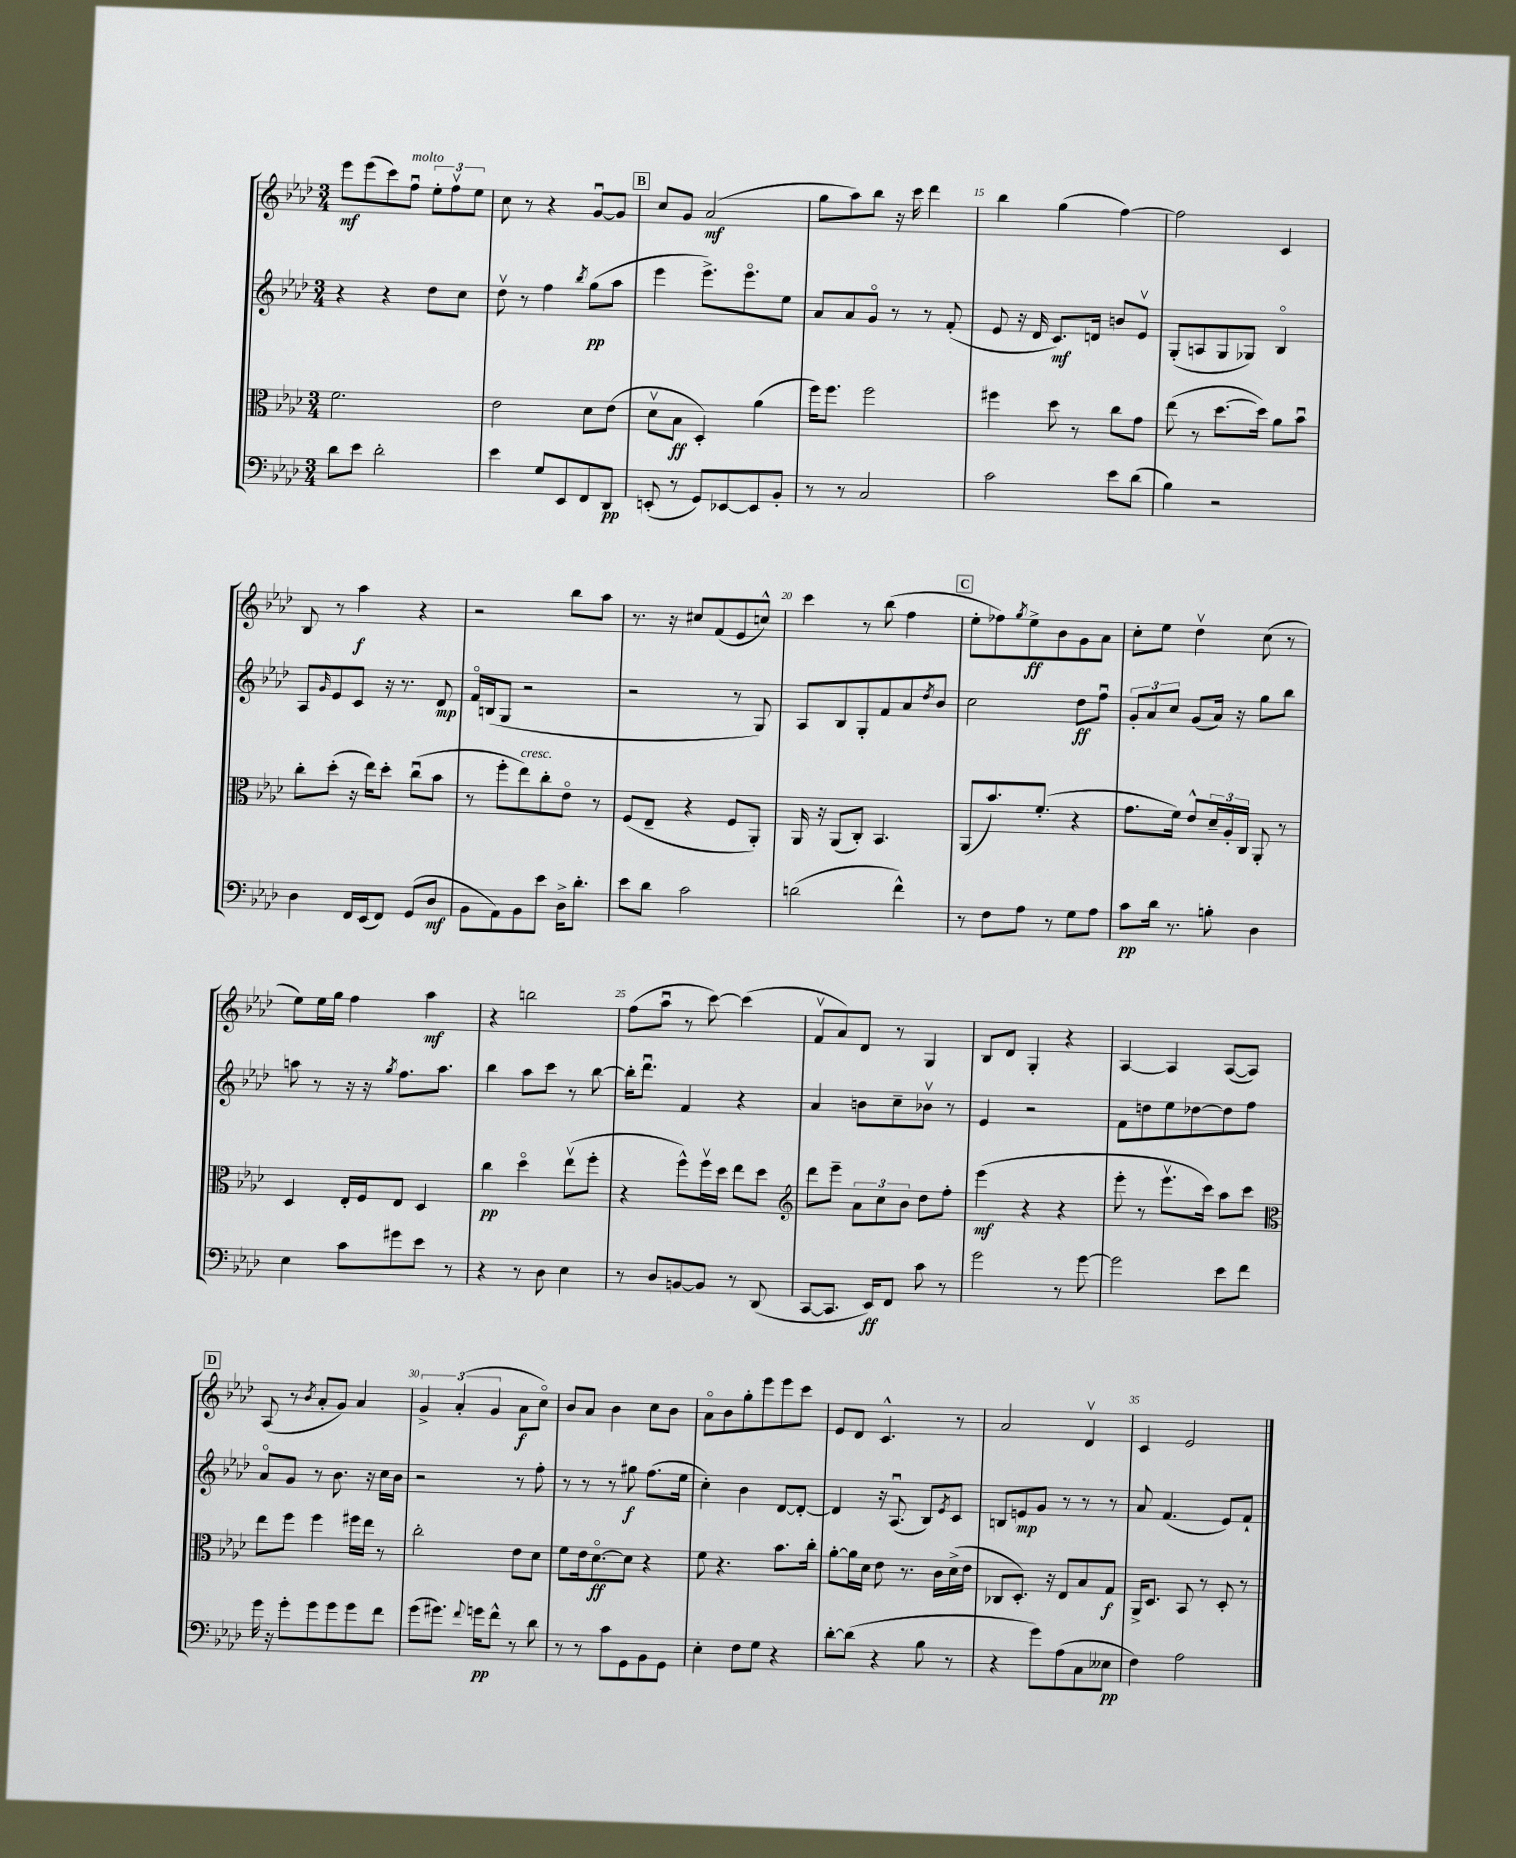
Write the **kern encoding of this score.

**kern	**dynam	**kern	**dynam	**kern	**dynam	**kern	**dynam
*part4	*part4	*part3	*part3	*part2	*part2	*part1	*part1
*staff4	*staff4	*staff3	*staff3	*staff2	*staff2	*staff1	*staff1
*clefF4	*	*clefC3	*	*clefG2	*	*clefG2	*
*k[b-e-a-d-]	*	*k[b-e-a-d-]	*	*k[b-e-a-d-]	*	*k[b-e-a-d-]	*
*M3/4	*	*M3/4	*	*M3/4	*	*M3/4	*
=11	=11	=11	=11	=11	=11	=11	=11
8d-\L	.	2.f\	.	4r	.	8eee-\L	mf
8e-\J	.	.	.	.	.	(8eee-\	.
2d-'\	.	.	.	4r	.	8ccc\)	.
!	!	!	!	!	!	!LO:TX:a:i:t=molto	!
.	.	.	.	.	.	8ffu\J	.
.	.	.	.	8dd-\L	.	12ee-'\L	.
.	.	.	.	.	.	12ffv\	.
.	.	.	.	8cc\J	.	.	.
.	.	.	.	.	.	12ee-\J	.
=12	=12	=12	=12	=12	=12	=12	=12
4e-\	.	2e-\	.	8dd-v\	.	8cc\	.
.	.	.	.	8r	.	8r	.
8G/L	.	.	.	4ff\	.	4r	.
8EE-/	.	.	.	.	.	.	.
.	.	.	.	8qbb-/	.	.	.
8FF/	.	8d-\L	.	(8gg\L	pp	[8gu/L	.
8DD-/J	pp	(8e-\J	.	8aa-\J	.	8g/J]	.
!!LO:REH:place=s1:t=B
=13	=13	=13	=13	=13	=13	=13	=13
(8EEn'/	.	8d-v\L	.	4eee-\	.	8cc/L	.
8r	.	8B-\J	ff	.	.	8g/J	.
8GG/L)	.	4D-'/)	.	8.eee-^\L)	.	(2a-/	mf
[8EE-X/	.	.	.	.	.	.	.
.	.	.	.	8.eee-\	.	.	.
8EE-/]	.	(4a-\	.	.	.	.	.
8BB-'/J	.	.	.	8ee-\J	.	.	.
=14	=14	=14	=14	=14	=14	=14	=14
8r	.	16ff\KL)	.	8a-/L	.	8gg\L	.
.	.	8.ff\J	.	.	.	.	.
8r	.	.	.	8a-/	.	8aa-\)	.
2C/	.	2ff\	.	8g/J	.	8bb-\J	.
.	.	.	.	8r	.	16r	.
.	.	.	.	.	.	16ccc\	.
.	.	.	.	8r	.	4ddd-\	.
.	.	.	.	(8f'/	.	.	.
=15	=15	=15	=15	=15	=15	=15	=15
2c\	.	4ff#X\	.	8e-/	.	4bb-\	.
.	.	.	.	16r	.	.	.
.	.	.	.	16d-/	.	.	.
.	.	8dd-\	.	8.c/L)	mf	(4gg\	.
.	.	8r	.	.	.	.	.
.	.	.	.	16dn/Jk	.	.	.
8e-\L	.	8cc\L	.	8bn/L	.	[4ff\)	.
(8d-\J	.	8g\J	.	8e-v/J	.	.	.
=16	=16	=16	=16	=16	=16	=16	=16
4B-\)	.	(8ee-\	.	(8G'/L	.	2ff\]	.
.	.	8r	.	8An/	.	.	.
2r	.	[8.dd-\L	.	8G/	.	.	.
.	.	.	.	8G-X/J)	.	.	.
.	.	16dd-\Jk])	.	.	.	.	.
.	.	8a-\L	.	4B-/	.	4c/	.
.	.	8b-u\J	.	.	.	.	.
!!LO:LB:g=z
=17	=17	=17	=17	=17	=17	=17	=17
4D-\	.	8cc'\L	.	8A-/L	.	8B-/	.
.	.	.	.	16qqg/	.	.	.
.	.	(8dd-'\J	.	8e-/	.	8r	.
16FF/LL	.	16r	.	8c/J	.	4aa-\	f
(16EE-/J	.	16ee-\KL)	.	.	.	.	.
8FF/J)	.	8dd-'\J	.	16r	.	.	.
.	.	.	.	8.r	.	.	.
(8GG/L	.	(8ccu\L	.	.	.	4r	.
8D-/J	mf	8b-\J	.	8d-/	mp	.	.
=18	=18	=18	=18	=18	=18	=18	=18
8BB-\L	.	8r	.	16f/LL	.	2r	.
.	.	.	.	(16Bn/J	.	.	.
8AA-\)	.	8ff'\L	.	8G/J	.	.	.
!	!	!LO:TX:a:i:t=cresc.	!	!	!	!	!
8BB-\	.	8ee-\)	.	2r	.	.	.
8e-\J	.	8cc'\	.	.	.	.	.
16D-^\KL	.	8e-\J	.	.	.	8bb-\L	.
8.d-'\J	.	.	.	.	.	.	.
.	.	8r	.	.	.	8aa-\J	.
=19	=19	=19	=19	=19	=19	=19	=19
8e-\L	.	(8F/L	.	2r	.	8.r	.
8d-\J	.	8E-~/J	.	.	.	.	.
.	.	.	.	.	.	16r	.
2c\	.	4r	.	.	.	8cc#X/L	.
.	.	.	.	.	.	(8f/	.
.	.	8F/L	.	8r	.	8e-/	.
.	.	8AA-'/J)	.	8G/)	.	8ccn^^/J)	.
=20	=20	=20	=20	=20	=20	=20	=20
(2dn\	.	16AA-/	.	8A-/L	.	4ccc\	.
.	.	16r	.	.	.	.	.
.	.	(8AA-/L	.	8B-/	.	.	.
.	.	8C'/J)	.	8G'/	.	8r	.
.	.	4.BB-/	.	8f/	.	(8bb-\	.
4f^^\)	.	.	.	8a-/	.	4ff\	.
.	.	.	.	8qdd-/	.	.	.
.	.	.	.	8b-/J	.	.	.
!!LO:REH:place=s1:t=C
=21	=21	=21	=21	=21	=21	=21	=21
8r	.	(8AA-/L	.	2cc\	.	8ee-'\L	.
8F\L	.	8.b-/)	.	.	.	8ff-X\)	.
.	.	.	.	.	.	8qgg/	.
8A-\J	.	.	.	.	.	8ee-^\	ff
.	.	(8.f'/J	.	.	.	.	.
8r	.	.	.	.	.	8b-\	.
8G\L	.	4r	.	8dd-\L	ff	8g\	.
8A-\J	.	.	.	8ffu\J	.	8a-\J	.
=22	=22	=22	=22	=22	=22	=22	=22
8c\L	pp	8.g\L	.	12g'/L	.	8cc'\L	.
.	.	.	.	12a-/	.	.	.
16d-\Jk	.	.	.	.	.	8ee-\J	.
.	.	.	.	12cc/J	.	.	.
8.r	.	16f\Jk)	.	.	.	.	.
.	.	8e-^^/L	.	(8g/L	.	4dd-v\	.
8Bn'\	.	24d-~/L	.	16a-/Jk)	.	.	.
.	.	24A-'/	.	.	.	.	.
.	.	.	.	16r	.	.	.
.	.	24C/JJ	.	.	.	.	.
4D-\	.	8AA-'/	.	8gg\L	.	(8cc\	.
.	.	8r	.	8bb-\J	.	8r	.
!!LO:LB:g=z
=23	=23	=23	=23	=23	=23	=23	=23
4E-\	.	4D-/	.	8aan\	.	8ee-\L)	.
.	.	.	.	8r	.	16ee-\L	.
.	.	.	.	.	.	16gg\JJ	.
8c\L	.	16E-'/LL	.	16r	.	4ff\	.
.	.	16F/J	.	16r	.	.	.
.	.	.	.	8qgg/	.	.	.
8g#X\	.	8E-/J	.	8.ff\L	.	.	.
8e-\J	.	4D-/	.	.	.	4aa-\	mf
.	.	.	.	8.aa\J	.	.	.
8r	.	.	.	.	.	.	.
=24	=24	=24	=24	=24	=24	=24	=24
4r	.	4cc\	pp	4bb-\	.	4r	.
8r	.	4dd-\	.	8aa-\L	.	2bbn\	.
8D-\	.	.	.	8ccc\J	.	.	.
4E-\	.	(8ee-v\L	.	8r	.	.	.
.	.	8ff'\J	.	[8bb-\	.	.	.
=25	=25	=25	=25	=25	=25	=25	=25
8r	.	4r	.	16bb-'\KL]	.	(8ff\L	.
.	.	.	.	8.ddd-u\J	.	.	.
8D-/L	.	.	.	.	.	8aa-u\J	.
[8BBn/	.	8ff^^\L)	.	4f/	.	8r	.
8BB/J]	.	16ffv\L	.	.	.	[8ccc\)	.
.	.	16dd-\JJ	.	.	.	.	.
8r	.	8ee-\L	.	4r	.	(4ccc\]	.
(8DD-/	.	8dd-\J	.	.	.	.	.
=26	=26	=26	=26	=26	=26	=26	=26
*	*	*clefG2	*	*	*	*	*
[8CC/L	.	8ddd-\L	.	4a-/	.	8fv/L	.
8.CC/J]	.	8eee-~\J	.	.	.	8a-/)	.
.	.	12a-\L	.	8bn\L	.	8d-/J	.
16EE-/KL)	ff	.	.	.	.	.	.
.	.	12cc\	.	.	.	.	.
8FF/J	.	.	.	8cc~\	.	8r	.
.	.	12b-\J	.	.	.	.	.
8c\	.	8dd-\L	.	8b-Xv\J	.	4G/	.
8r	.	8ff'\J	.	8r	.	.	.
=27	=27	=27	=27	=27	=27	=27	=27
2g\	.	(4eee-\	mf	4e-/	.	8B-/L	.
.	.	.	.	.	.	8d-/J	.
.	.	4r	.	2r	.	4G'/	.
8r	.	4r	.	.	.	4r	.
[8g\	.	.	.	.	.	.	.
=28	=28	=28	=28	=28	=28	=28	=28
2g\]	.	8eee-'\	.	8f\L	.	[4A-/	.
.	.	8r	.	8ddn\	.	.	.
.	.	8.eee-v\L	.	8ee-\	.	4A-/]	.
.	.	.	.	[8dd-X\	.	.	.
.	.	16ccc\Jk)	.	.	.	.	.
8e-\L	.	8aa-\L	.	8dd-\]	.	([8A-/L	.
8f\J	.	8ccc\J	.	8ff\J	.	8A-/J])	.
!!LO:LB:g=z
!!LO:REH:place=s1:t=D
=29	=29	=29	=29	=29	=29	=29	=29
*	*	*clefC3	*	*	*	*	*
16g\	.	8ee-\L	.	8a-/L	.	(8A-/	.
16r	.	.	.	.	.	.	.
8g'\L	.	8ff\J	.	8g/J	.	8r	.
.	.	.	.	.	.	8qb-/	.
8g\	.	4ff\	.	8r	.	8a-'/L	.
8g\	.	.	.	8.b-\	.	8g/J)	.
8g\	.	16ff#X\LL	.	.	.	4a-/	.
.	.	16ee-\JJ	.	16r	.	.	.
8f\J	.	8r	.	16cc\LL	.	.	.
.	.	.	.	16b-\JJ	.	.	.
=30	=30	=30	=30	=30	=30	=30	=30
(8g\L	.	2cc'\	.	2r	.	6g^/	.
8.g#X\J)	.	.	.	.	.	.	.
.	.	.	.	.	.	(6a-'/	.
8qqf/	.	.	.	.	.	.	.
16gn\KL	pp	.	.	.	.	.	.
.	.	.	.	.	.	6g/	.
8f^^\J	.	.	.	.	.	.	.
8r	.	8e-\L	.	8r	.	8a-\L	f
8d-\	.	8d-\J	.	8ff'\	.	8cc\J)	.
=31	=31	=31	=31	=31	=31	=31	=31
8r	.	8f\L	.	8r	.	8b-/L	.
8r	.	16e-\k	.	8r	.	8a-/J	.
.	.	[8.d-\	ff	.	.	.	.
8c\L	.	.	.	8r	.	4b-\	.
8GG\	.	8d-\J]	.	8gg#X\	f	.	.
8BB-\	.	4r	.	(8.ff\L	.	8cc\L	.
8GG\J	.	.	.	.	.	8b-\J	.
.	.	.	.	16ee-\Jk	.	.	.
=32	=32	=32	=32	=32	=32	=32	=32
4E-'\	.	8f\	.	4cc'\)	.	8a-\L	.
.	.	4.r	.	.	.	8b-\	.
8F\L	.	.	.	4b-\	.	8gg'\	.
8G\J	.	.	.	.	.	8eee-\	.
4r	.	8.b-\L	.	[8d-/L	.	8eee-\	.
.	.	.	.	8d-'/J_	.	8ccc\J	.
.	.	16cc'\Jk	.	.	.	.	.
=33	=33	=33	=33	=33	=33	=33	=33
[8d-'\L	.	[8a-'\L	.	4d-/]	.	8e-/L	.
(8d-\J]	.	16a-\L]	.	.	.	8d-/J	.
.	.	16d-\JJ	.	.	.	.	.
4r	.	8e-\	.	16r	.	4.c^^/	.
.	.	.	.	(8.A-u/	.	.	.
.	.	8.r	.	.	.	.	.
8B-\	.	.	.	8B-/L)	.	.	.
.	.	16c\LL	.	.	.	.	.
.	.	.	.	8qe-/	.	.	.
8r	.	(16d-^\	.	8c/J	.	8r	.
.	.	16e-\JJ	.	.	.	.	.
=34	=34	=34	=34	=34	=34	=34	=34
4r	.	8C-X/L	.	8Bn/L	.	2a-/	.
.	.	8.D-'/J)	.	8en/	mp	.	.
8g\L)	.	.	.	8g/J	.	.	.
.	.	16r	.	.	.	.	.
(8A-\	.	8E-/L	.	8r	.	.	.
8C\	.	8B-/	.	8r	.	4d-v/	.
8E--X\J	pp	8G/J	f	8r	.	.	.
=35	=35	=35	=35	=35	=35	=35	=35
4F\)	.	16AA-^/KL	.	8a-/	.	4c/	.
.	.	8.D-/J	.	.	.	.	.
.	.	.	.	(4.f/	.	.	.
2A-\	.	8BB-/	.	.	.	2e-/	.
.	.	8r	.	.	.	.	.
.	.	8D-'/	.	8e-/L)	.	.	.
.	.	8r	.	8f`/J	.	.	.
==	==	==	==	==	==	==	==
*-	*-	*-	*-	*-	*-	*-	*-
